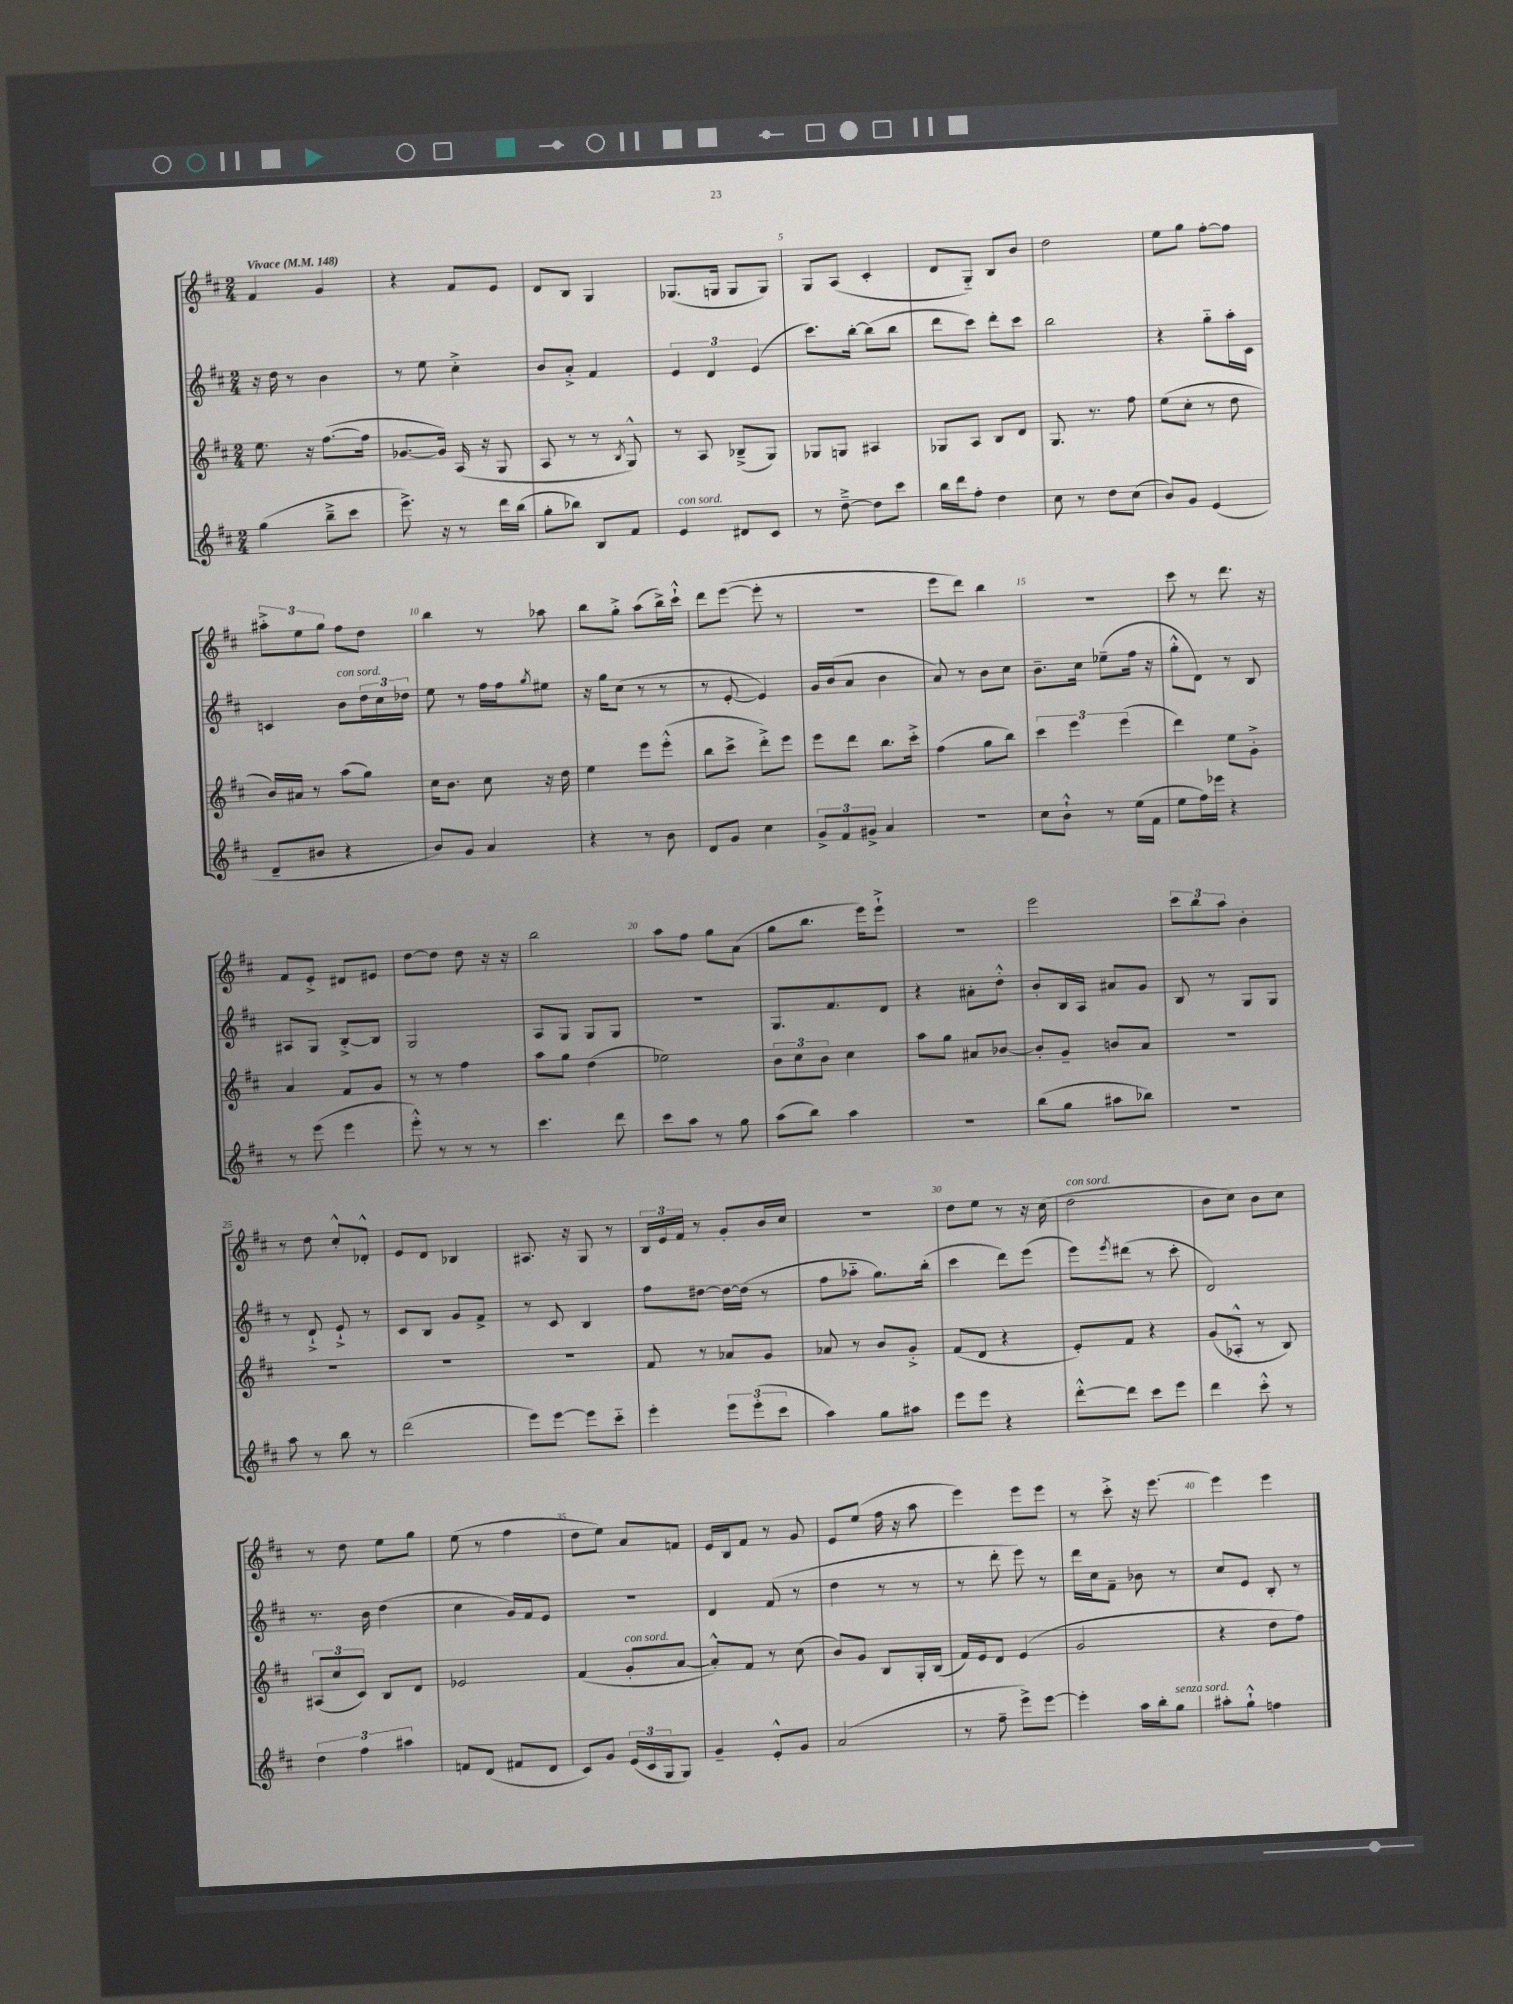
<<
\new StaffGroup <<
\new Staff = "s0" {
    \clef treble \key d \major \numericTimeSignature \time 2/4 \tempo "Vivace" 4 = 148
    fis'4 g'4 |
    r4 fis'8 e'8 |
    d'8 b8 g4 |
    ges8.( g16 g8 g8) |
    g8 a8( cis'4-. |
    d'8 g8-_) b8 b'8 |
    d''2 |
    e''8 g''8 fis''8~-. fis''8 |
    \tuplet 3/2 { ais''8-.-> e''8 g''8 } fis''8 d''8 |
    b''4 r8 aes''8 |
    b''8 g''8-.-> a''8( b''16->) cis'''16-!-^ |
    d'''8 e'''8~( e'''8-. r8 |
    R2 |
    e'''8 d'''8) b''4 |
    r2 |
    cis'''8 r8 d'''8. r16 |
    fis'8 e'8-.-> dis'8 eis'8 |
    d''8~ d''8 d''8 r16 r16 |
    b''2 |
    a''8 fis''8 g''8 a'8( |
    g''8 b''8. e'''16) e'''8-!-> |
    R2 |
    e'''2 |
    \tuplet 3/2 { cis'''8 b''8 a''8 } b'4-. |
    r8 d''8 cis''8-.-^ des'8-.-^ |
    e'8 d'8 bes4 |
    ais8. r16 g8 r8 |
    \tuplet 3/2 { b16 e'16 fis'16 } r8 g'8-. b'16 cis''16 |
    R2 |
    d''8 e''8 r8 r16 cis''16( |
    d''2^\markup { \italic "con sord." } |
    b'8 cis''8) b'8 cis''8 |
    r8 d''8 e''8 g''8 |
    e''8( r8 fis''4 |
    d''8 e''8) a'8 f'8 |
    e'16 b16 fis'8 r8 g'8 |
    e'8 e''8( fis''16 r16 a''8 |
    e'''4) e'''8 e'''8 |
    r8 cis'''8-.-> r16 e'''8.~ |
    e'''4 e'''4 \bar "|." |
}
\new Staff = "s1" {
    \clef treble \key d \major \numericTimeSignature \time 2/4
    r16 d''16 r8 b'4 |
    r8 e''8 cis''4-.-> |
    b'8 a'8-.-> fis'4 |
    \tuplet 3/2 { e'4 d'4 e'4( } |
    cis'''8.) b''16~-. b''8( b''8 |
    d'''8 cis'''8) d'''8-. cis'''8 |
    b''2 |
    r4 g''8-_ a''16-. cis'16 |
    c'4 b'8^\markup { \italic "con sord." } \tuplet 3/2 { d''16 cis''16 des''16 } |
    e''8 r8 fis''16 fis''16 \acciaccatura { g''8 } eis''8 |
    r16 g''16 cis''8( r8 r8 |
    r8 e'8~-. e'4) |
    g'16 b'16( a'8 b'4 |
    a'8) r8 b'8 cis''8 |
    b'8.-- cis''16 ees''8--( fis''16 r16 |
    g''8-.-^ d'8) r8 b8 |
    ais8 g8 b8~-.-> b8 |
    g2 |
    a8 g8 g8 g8 |
    R2 |
    g8. fis'8. d'8 |
    r4 ais'8-. d''8-.-^ |
    b'8-. b16 a16 ais'8 g'8 |
    b8 r8 g8 g8 |
    r8 d'8-!-> e'8-!-> r8 |
    cis'8 b8 g'8 fis'8-> |
    r8 cis'8 b4 |
    fis''8 dis''8~ dis''16~ dis''16( r8 |
    fis''8 aes''8-_ g''8.) b''16-.( |
    cis'''4 d'''8) e'''8( |
    e'''8) \acciaccatura { e'''8 } dis'''8( r8 cis'''8-. |
    d'2) |
    r8. b'16 d''4( |
    cis''4 g'16) fis'16 e'8 |
    R2 |
    d'4 fis'8( r8 |
    d''4 r8 r8 |
    r8 d'''8-. e'''8) r8 |
    d'''16 cis''16 fis'8-- bes'8 r8 |
    cis''8 e'8 b8-. r8 \bar "|." |
}
\new Staff = "s2" {
    \clef treble \key d \major \numericTimeSignature \time 2/4
    e''8. r16 fis''8.~( fis''16 |
    ges'8.~ ges'16) a16( r16 g8 |
    a8 r8 r8 \acciaccatura { b8 } g8-^) |
    r8 a8 bes8--->( g8) |
    ges8 g8 ais4 |
    ges8 a8 b8 d'8 |
    g8. r8. fis''8 |
    e''8( cis''8-. r8 d''8 |
    b'16) ais'16 r8 a''8( g''8) |
    cis''16 b'8. cis''8 r16 d''16 |
    e''4 e'''8 e'''8-.-^( |
    b''8 cis'''8-> d'''8-.->) e'''8 |
    e'''8 d'''8 b''8. cis'''16-.-> |
    fis''4( g''8 b''8) |
    \tuplet 3/2 { cis'''4 e'''4 e'''4( } |
    d'''4) e''8 g'8-.-> |
    a'4 fis'8 g'8 |
    r8 r8 fis''4 |
    a''8 g''8 d''4( |
    ees''2) |
    \tuplet 3/2 { b'8 cis''8 b'8 } cis''4 |
    a''8 g''8 ais'8 bes'8~ |
    bes'8-. g'8-- b'8 a'8 |
    R2 |
    R2 |
    R2 |
    R2 |
    fis'8 r8 aes'8 g'8 |
    aes'8 r8 b'8 g'8-.-> |
    fis'8( d'8 r4 |
    e'8-.) fis'8 r4 |
    g'8( aes8-.-^ r8 b8) |
    \tuplet 3/2 { ais8( cis''8 cis'8) } b8 d'8 |
    ees'2 |
    fis'4( g'8-.^\markup { \italic "con sord." } a'8~ |
    a'8-.-^) fis'8 r8 cis''8( |
    b'8) g'8 b8 g16-. b16( |
    fis'16) e'16 d'8 e'4( |
    g'2 |
    r4 d''8 fis''8) \bar "|." |
}
\new Staff = "s3" {
    \clef treble \key d \major \numericTimeSignature \time 2/4
    g''4( b''8---> cis'''8 |
    e'''8.->) r16 r8 d'''16 b''16( |
    g''8-. bes''8) b8 fis'8 |
    e'4^\markup { \italic "con sord." } dis'8 cis'8 |
    r8 d''8~---> d''8 cis'''8 |
    b''16 d'''16 fis''8-. d''4 |
    cis''8 r8 d''8 cis''8( |
    b'8) g'8 e'4( |
    d'8-- bis'8 r4 |
    b'8) g'8 a'4 |
    r4 r8 b'8 |
    d'8 g'8 cis''4 |
    \tuplet 3/2 { g'8-> fis'8 gis'8-> } a'4 |
    r2 |
    cis''8 b'8-!-^ r8 e''16( fis'16 |
    e''8 fis''16) ees'''16 r4 |
    r8 e'''8( e'''4 |
    e'''8-.-^) r8 r8 r8 |
    cis'''4. d'''8 |
    cis'''8 a''8 r8 g''8 |
    a''8( b''8) a''4 |
    r2 |
    b''8( g''8 ais''8 bes''8) |
    r2 |
    a''8 r8 b''8 r8 |
    d'''2( |
    e'''8) e'''8~ e'''8 cis'''8-_ |
    e'''4-. \tuplet 3/2 { e'''8 e'''8-.( cis'''8 } |
    a''4) g''8 ais''8 |
    e'''8 e'''8 r4 |
    d'''8~-.-^ d'''8 cis'''8 e'''8 |
    d'''4 cis'''8-.-^ r8 |
    \tuplet 3/2 { d''4 fis''4 ais''4 } |
    f'8 d'8( fis'8 d'8 |
    cis'8) g'8 \tuplet 3/2 { e'16( cis'16 g16 } g8) |
    g'4-- e'8-.-^ g'8 |
    a'2( |
    r8 fis''8-- e'''8->) e'''8~ |
    e'''4-. a''16 b''16-. g''8^\markup { \italic "senza sord." } |
    ais''8-. g''8-!-^ f''4 \bar "|." |
}
>>
>>
\layout { \context { \Score \override BarNumber.break-visibility = ##(#f #t #t) barNumberVisibility = #(every-nth-bar-number-visible 5) } }
